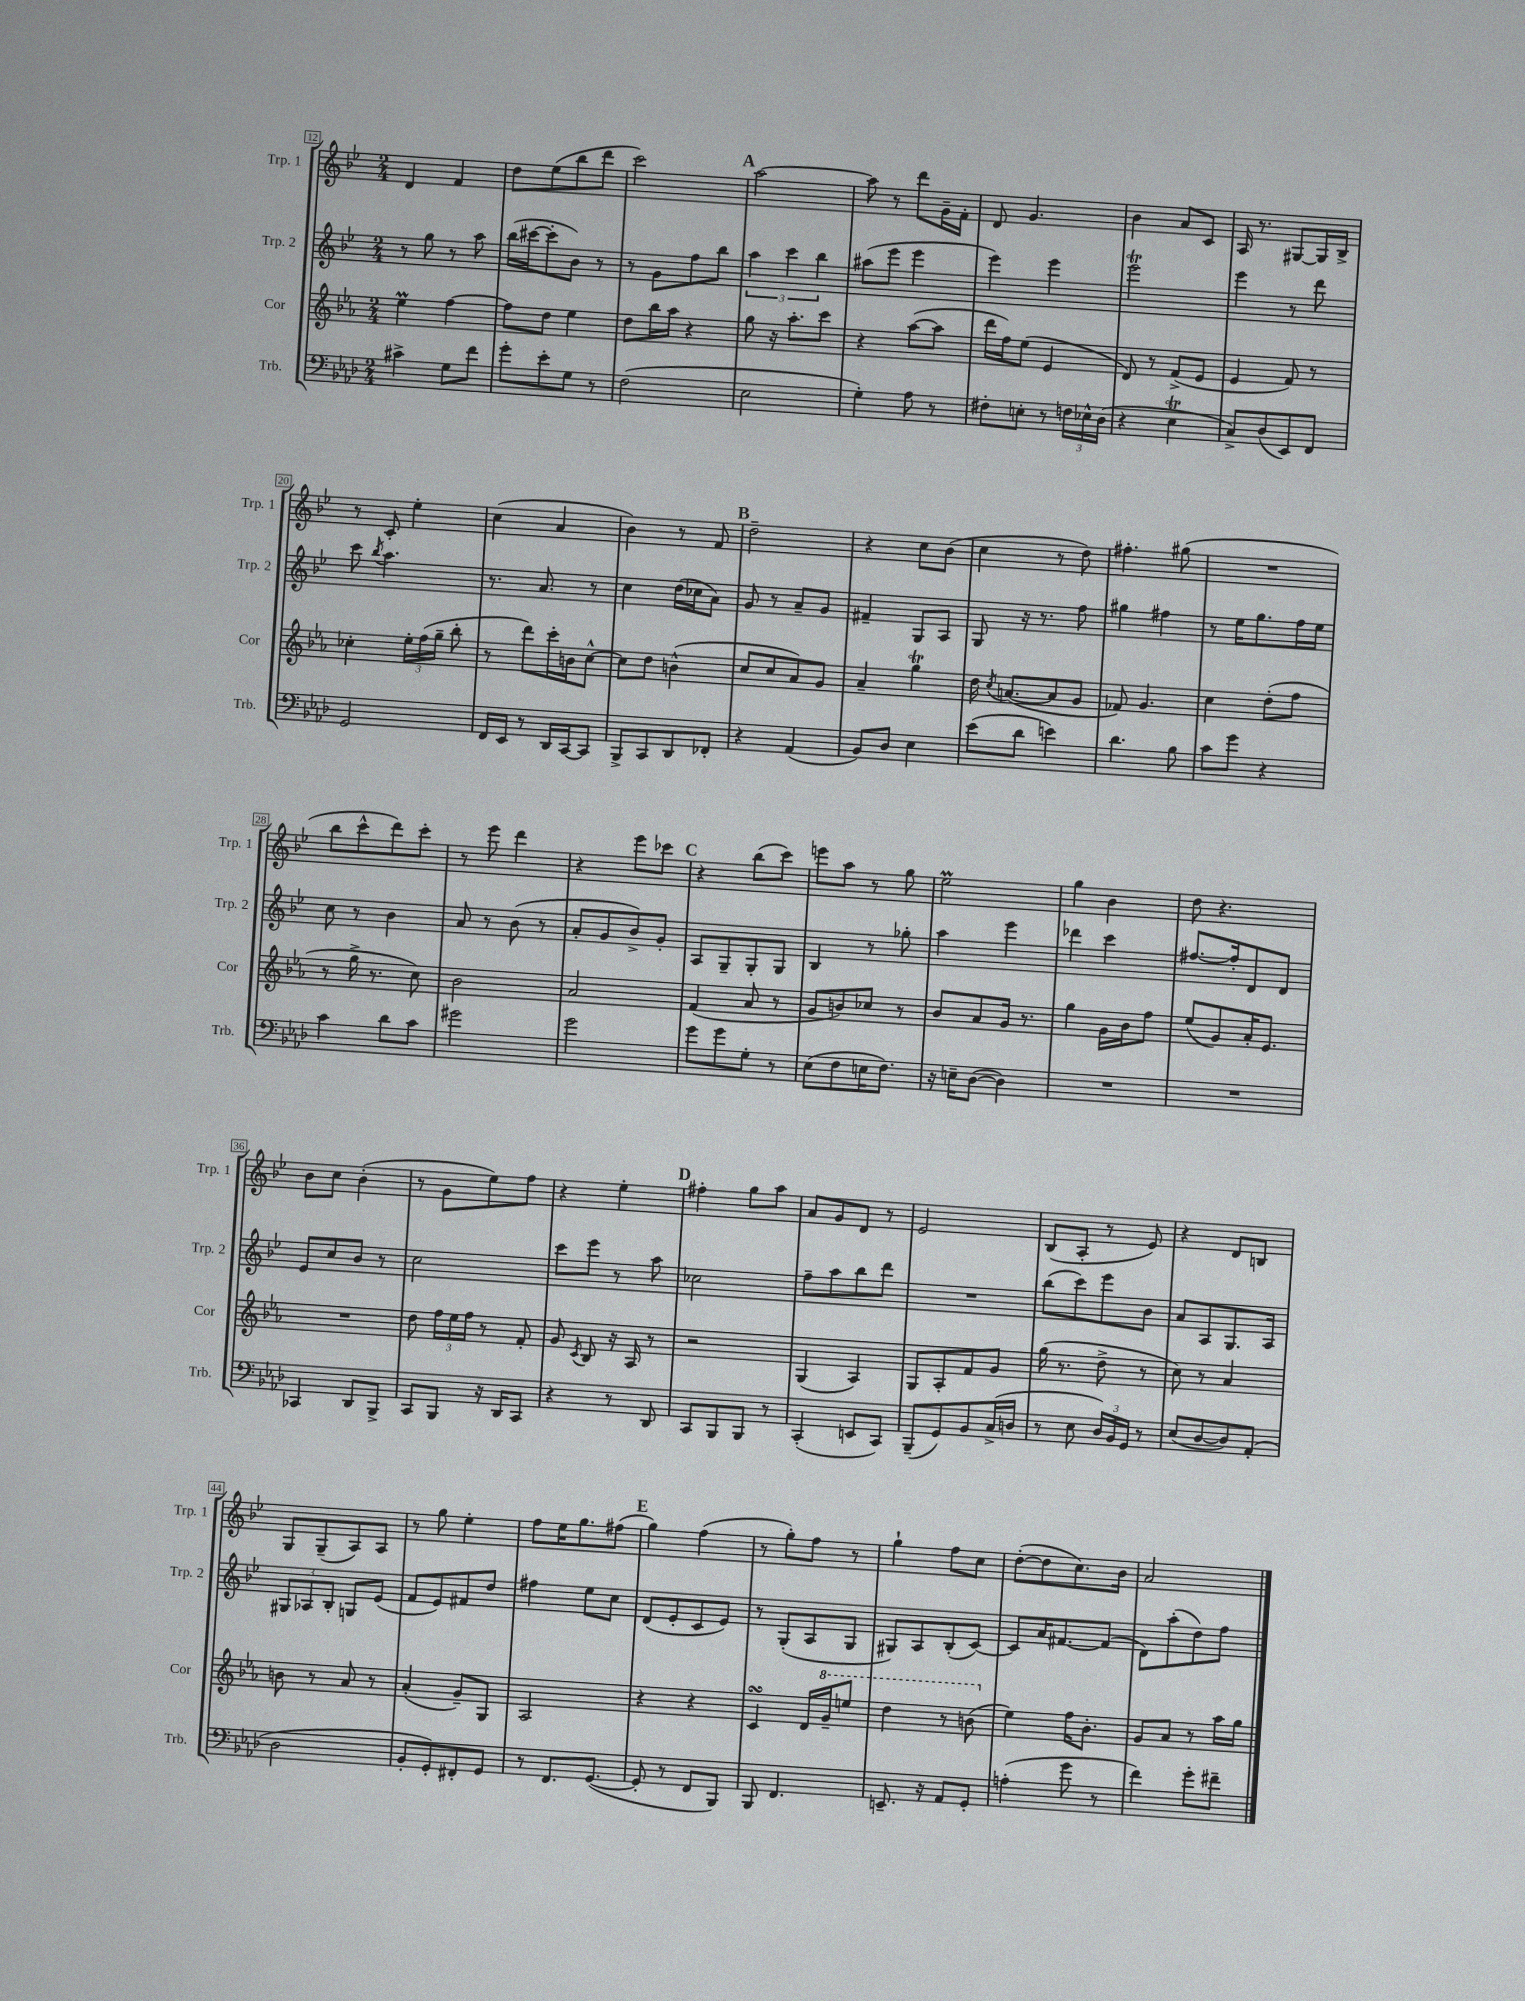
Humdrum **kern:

**kern	**kern	**kern	**kern
*staff4	*staff3	*staff2	*staff1
*clefF4	*clefG2	*clefG2	*clefG2
*k[b-e-a-d-]	*k[b-e-a-]	*k[b-e-]	*k[b-e-]
*M2/4	*M2/4	*M2/4	*M2/4
4c#^\	4ee-\	8r	4d/
.	.	8gg\	.
8G\L	[4ff\	8r	4f/
8f\J	.	8aa\	.
=	=	=	=
8g'\L	8ff\]L	(16bb-\LL	8dd\L
.	.	[16ccc#\J	.
8e-'\	8dd\J	8ccc#'\]	(8ee-\
8G\J	4ee-\	8b-\J)	8bb-\
8r	.	8r	8ddd\J
=	=	=	=
(2F\	8dd\L	8r	2ccc\)
.	16bb-\L	8g\L	.
.	16aa-\JJ	.	.
.	4r	8ff\	.
.	.	8bb-\J	.
=	=	=	=
2E-\	8gg\	6aa\	[2aa\
.	16r	.	.
.	.	6ccc\	.
.	8.aa-'\L	.	.
.	.	6bb-\	.
.	8ccc\J	.	.
=	=	=	=
4G'\)	4r	(8aa#\L	8aa\]
.	.	8eee-\J	8r
8A-\	([8aa-\L	4eee-\	8ddd\L
8r	8aa-\]J	.	16g~\L
.	.	.	16f'\JJ
=	=	=	=
8F#'\L	16ddd\LL	4eee-\)	8d/
.	16ff\J)	.	.
8E'\J	(8ee-\J	.	4.g/
8r	4e-/	4eee-\	.
24F\LL	.	.	.
24E-^^\	.	.	.
(24D-\JJ	.	.	.
=	=	=	=
4r	8d/)	2eee-\	4b-\
.	8r	.	.
4E-\	(8f^/L	.	8a/L
.	8e-/J	.	8c/J
=	=	=	=
8C^/L)	4e-/	4eee-\	16A/
.	.	.	8.r
(8D-/	.	.	.
8EE-/)	8f/)	8r	[8G#/L
8FF/J	8r	8ddd\	16G#/]L
.	.	.	16B-^/JJ
=	=	=	=
2GG/	4cc-'\	8ccc\	8r
.	.	8qbb-/	.
.	.	4.aa\	8c'/
.	24ee-'\LL	.	4ee-'\
.	(24ff\	.	.
.	24gg~\JJ	.	.
.	8bb-'\	.	.
=	=	=	=
16FF/LL	8r	8.r	(4cc\
16EE-/JJ	.	.	.
8r	8ddd\L)	.	.
.	.	8.a/	.
16DD-/LL	16ccc'\L	.	4a/
[16CC/J	16b\J	.	.
8CC/]J	[8cc^^\J	8r	.
=	=	=	=
8BBB-^/L	8cc\]L	4cc\	4b-\)
8CC/	8dd\J	.	.
8DD-/	(4b^^\	(16dd\LL	8r
.	.	16cc-\J	.
8FF-'/J	.	8a\J)	8f/
=	=	=	=
4r	8cc/L	8g/	2dd~\
.	8cc/	8r	.
(4AA-/	8a-/)	8a~/L	.
.	8g/J	8g/J	.
=	=	=	=
8BB-/L)	4a-~/	4f#~/	4r
8D-/J	.	.	.
4E-\	4gg\	8G/L	8cc\L
.	.	8A/J	(8b-\J
=	=	=	=
(8e-\L	16dd\	8G/	4cc\
.	8qcc/	.	.
.	([8.a/L	.	.
8d-\J	.	16r	.
.	.	8.r	.
4e\)	8a/]	.	8r
.	8g/J	8ff\	8dd\)
=	=	=	=
4.d-\	8f-/)	4gg#\	4.ff#'\
.	4.g/	.	.
.	.	4ff#\	.
8B-\	.	.	(8gg#\
=	=	=	=
8c\L	4cc\	8r	2r
8g\J	.	16ee-\LK	.
.	.	8.gg\	.
4r	(8dd'\L	.	.
.	8ff\J	16ff\L	.
.	.	16ee-\JJ	.
=	=	=	=
4c\	8r	8cc\	8bb-\L
.	16gg^\	8r	8ccc^^\
.	8.r	.	.
8d-\L	.	4b-\	8ddd\)
8c\J	8cc\)	.	8ccc'\J
=	=	=	=
2g#\	2b-\	8a/	8r
.	.	8r	8eee-\
.	.	(8b-\	4ddd\
.	.	8r	.
=	=	=	=
2g\	2a-/	8a'/L	4r
.	.	8g/	.
.	.	8b-^/)	8eee-\L
.	.	8g'/J	8ccc-\J
=	=	=	=
8g\L	(4f/	8A/L	4r
8g\	.	8G~/	.
8G'\J	8a-/	8G'/	(8bb-\L
8r	8r	8G/J	8ccc\J)
=	=	=	=
(8E-\L	8g/L	4B-/	8eee\L
8F\	8b/)	.	8aa\J
16E\K	8cc-/J	8r	8r
8.F\J)	.	.	.
.	8r	8gg-'\	8gg\
=	=	=	=
16r	8b-/L	4aa\	2ee-\
16E~\LK	.	.	.
([8D-\J	8a-/	.	.
4D-\])	16g/Jk	4eee-\	.
.	8.r	.	.
=	=	=	=
2r	4gg\	4ddd-\	4gg\
.	16g\LL	4ccc\	4b-\
.	16b-\J	.	.
.	8ff\J	.	.
=	=	=	=
2r	(8ee-/L	[8.ff#/L	8dd\
.	8g/)	.	4.r
.	.	16ff#'/]k	.
.	16a-'/K	8d/	.
.	8.e-/J	.	.
.	.	8d/J	.
=	=	=	=
4CC-/	2r	8e-/L	8b-\L
.	.	8cc/	8cc\J
8DD-/L	.	8b-/J	(4b-'\
8BBB-^/J	.	8r	.
=	=	=	=
8CC/L	8dd\	2cc\	8r
8BBB-/J	24ff\LL	.	8g\L
.	24ee-\	.	.
.	24ff\JJ	.	.
16r	8r	.	8ee-\)
16DD-/LK	.	.	.
8CC/J	8f'/	.	8ff\J
=	=	=	=
4r	8g/	8ccc\L	4r
.	8qc/	.	.
.	8B-/	8eee-\J	.
8r	16r	8r	4ee-'\
.	16A-/	.	.
8DD-/	8r	8aa\	.
=	=	=	=
8CC/L	2r	2cc-\	4ff#'\
8BBB-/	.	.	.
8BBB-/J	.	.	8gg\L
8r	.	.	8aa\J
=	=	=	=
(4CC'/	(4G/	8ff~\L	8a/L
.	.	8aa\	8g/
8EE/L	4A-/)	8bb-\	8d/J
8CC/J)	.	8ddd\J	8r
=	=	=	=
(8BBB-~/L	8G/L	2r	2e-/
8GG/)	8A-'/	.	.
8BB-/	8f/	.	.
(16C^/L	8g/J	.	.
16D/JJ	.	.	.
=	=	=	=
8r	(16gg\	(8bb-\L	(8B-/L
.	8.r	.	.
8E-\	.	8ccc\)	8A'/J
24D-/LL)	8dd^\	8eee-\	8r
24BB-/	.	.	.
24GG/JJ	.	.	.
8r	8r	8b-\J	8e-/)
=	=	=	=
(8E-/L	8cc\)	8a/L	4r
[8D-/	8r	8A/	.
8D-/])	4a-/	8.G/	8d/L
(8AA-'/J	.	.	8B/J
.	.	16A/Jk	.
=	=	=	=
2D-\	8b\	12G#/L	8G/L
.	.	12A-/	.
.	8r	.	(8G~/
.	.	12B-'/J	.
.	8a-/	8G/L	8A/)
.	8r	(8e-/J	8A/J
=	=	=	=
8BB-'/L	(4a-'/	8f/L	8r
8GG'/)	.	8e-/)	8gg\
8FF#'/	8g~/L)	8f#/	4ee-'\
8GG/J	8G/J	8dd/J	.
=	=	=	=
8r	2A-/	4ff#\	8ff\L
8.FF/L	.	.	16ee-\K
.	.	.	8.gg\
.	.	8ee-\L	.
([8.GG/J	.	.	.
.	.	8cc\J	(8ff#\J
=	=	=	=
8GG'/]	4r	(8d/L	4gg\)
8r	.	8e-'/	.
8FF/L	4r	8c/	(4ff\
8BBB-/J)	.	8e-/J)	.
=	=	=	=
8BBB-/	4c/	8r	8r
4.FF/	.	(8G'/L	8gg'\L)
.	16d/LL	8A/	8ff\J
.	16gg~/J	.	.
.	8eee/J	8G/J	8r
=	=	=	=
8.EE~/	4ddd\	8G#/L)	4gg`\
.	.	8A/	.
16r	.	.	.
8AA-/L	8r	(8B-'/	8ff\L
8GG'/J	(8bb\	[8c/J)	8cc\J
=	=	=	=
(4A'\	4ee-\)	8c/]L	([8dd'\L
.	.	16a/K	8dd\]
.	.	[8.f#/	.
8g\	16ff\LK	.	8.cc\)
.	8.b-'\J	.	.
8r	.	(8f#/]J	.
.	.	.	16b-\Jk
=	=	=	=
4f\)	8g/L	8d\L)	2a/
.	8a-/J	(8aa'\	.
8g'\L	8r	8dd\)	.
8f#~\J	16aa-\LL	8ff\J	.
.	16gg\JJ	.	.
==	==	==	==
*-	*-	*-	*-
